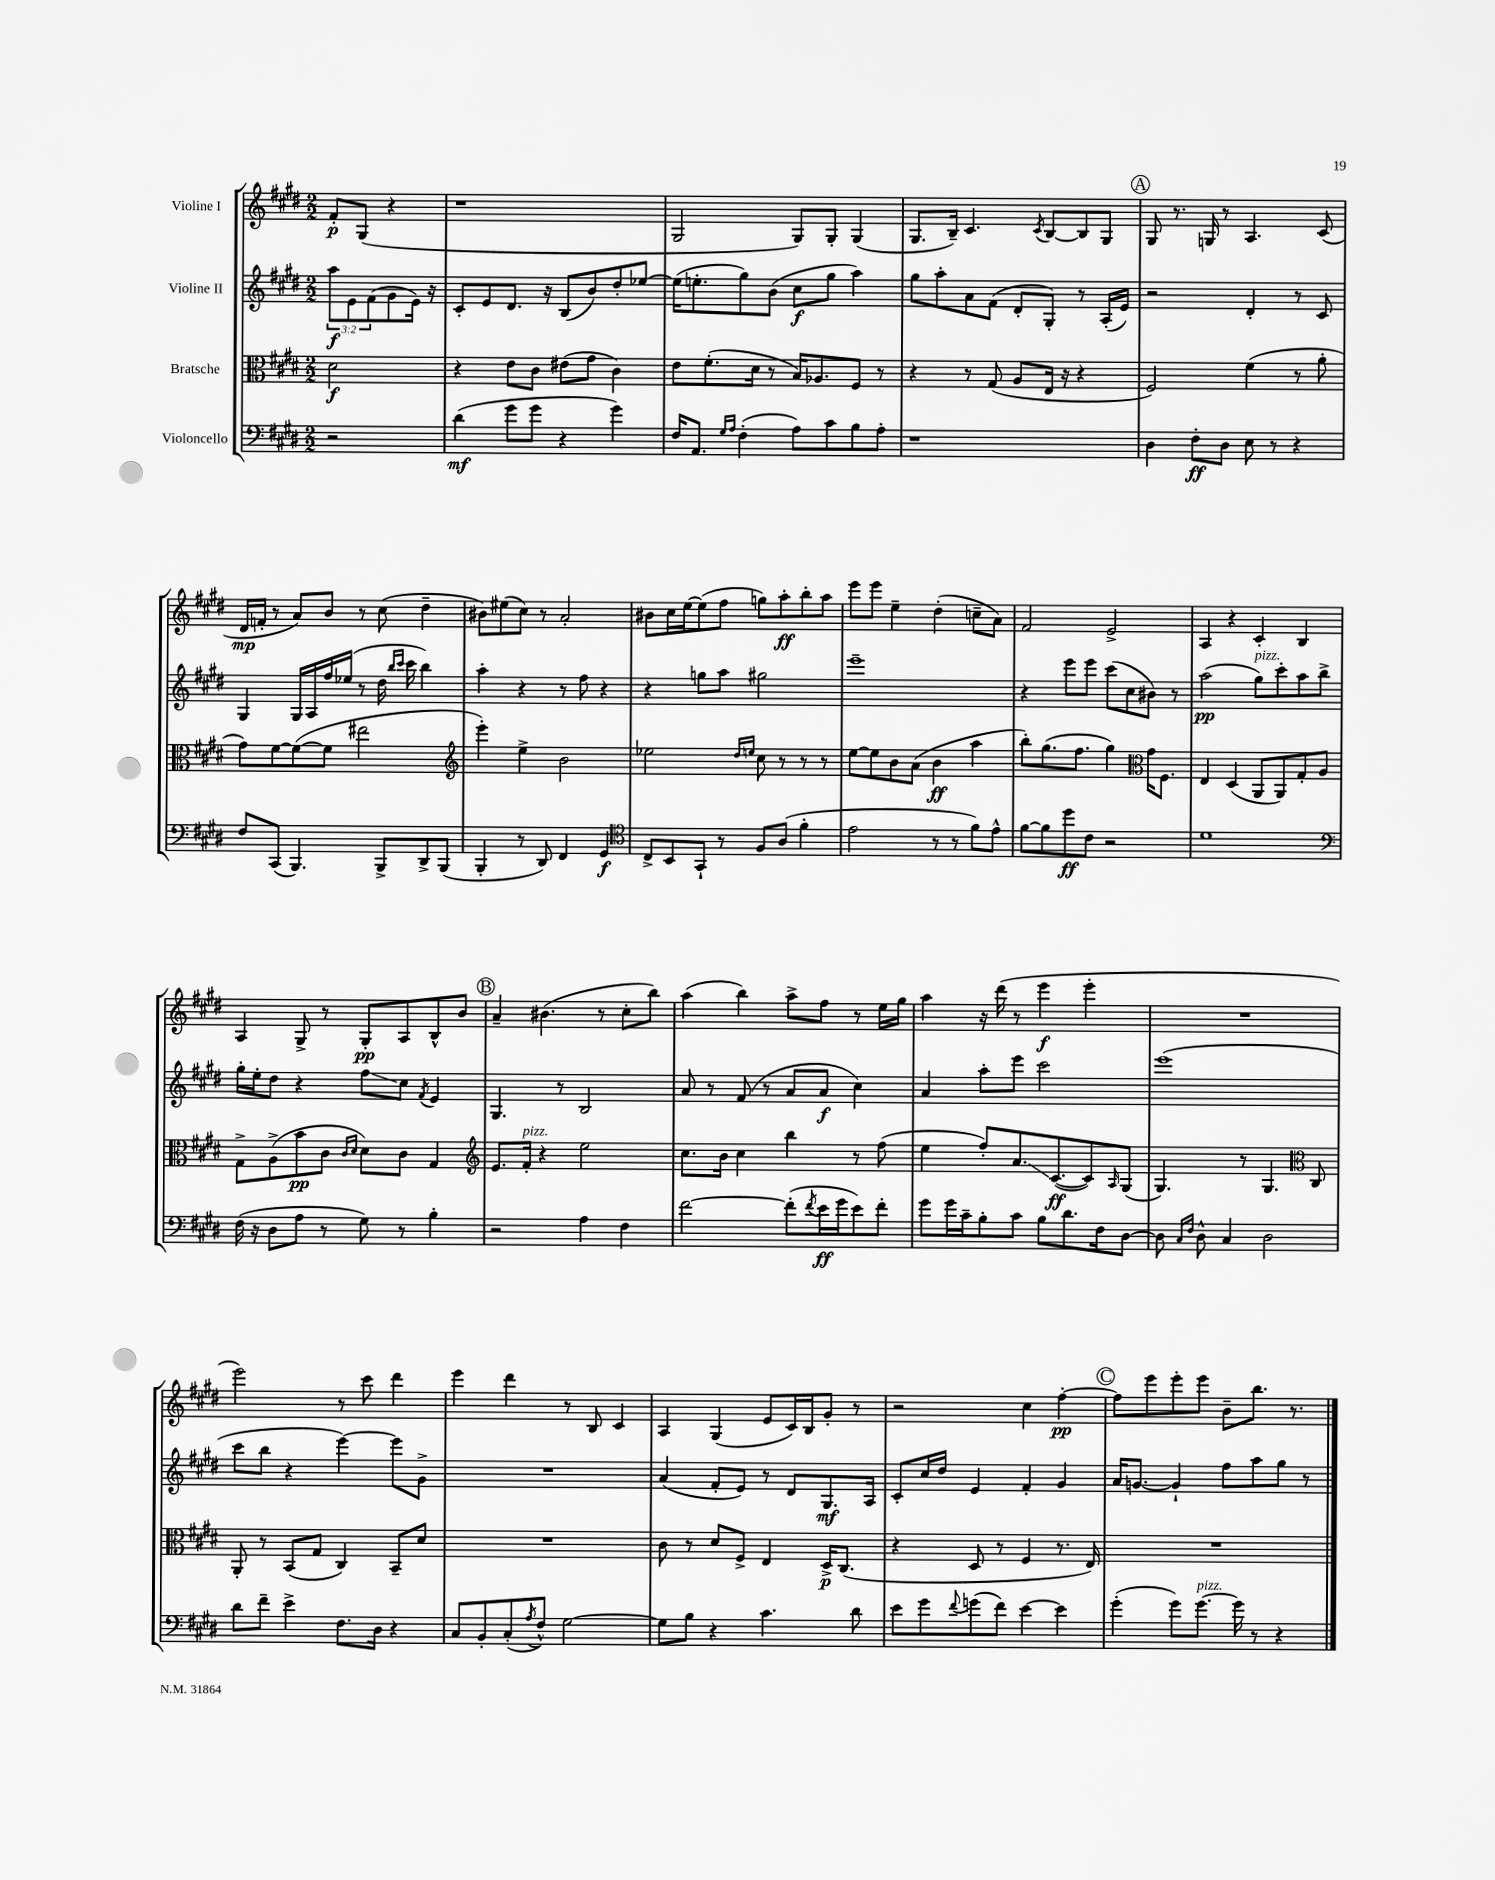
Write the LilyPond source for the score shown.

<<
\new StaffGroup <<
\new Staff = "s0" \with { instrumentName = "Violine I" } {
    \clef treble \key e \major \numericTimeSignature \time 2/2 \partial 2
    fis'8-.\p gis8( r4 |
    r1 |
    gis2 gis8) gis8-. gis4( |
    gis8. b16--) cis'4. \acciaccatura { cis'8 } b8~ b8 gis8 |
    \mark \markup { \circle "A" } gis8 r8. g16 r8 a4. cis'8( |
    dis'16\mp f'16-. r8 a'8) b'8 r8 cis''8( dis''4-- |
    bis'8) eis''8( cis''8) r8 a'2-. |
    bis'8 cis''16 e''16~ e''8( fis''8 g''8) a''8-.\ff b''8-. a''8 |
    e'''8 e'''8 e''4-- dis''4-.( c''8-- a'8) |
    fis'2 e'2-> |
    a4 r4 cis'4-. b4 |
    a4 gis8-> r8 gis8-.\pp a8 b8-^ b'8 |
    \mark \markup { \circle "B" } a'4-- bis'4.( r8 cis''8-. b''8) |
    a''4( b''4) a''8-> fis''8 r8 e''16 gis''16 |
    a''4 r16 dis'''16( r8 e'''4\f e'''4-. |
    R1 |
    e'''2) r8 cis'''8 dis'''4 |
    e'''4 dis'''4 r8 b8 cis'4 |
    a4 gis4( e'8 cis'16) b16 gis'8-. r8 |
    r2 cis''4 fis''4~-.\pp |
    \mark \markup { \circle "C" } fis''8 e'''8 e'''8-. e'''8 b'8-- b''8. r8. \bar "|." |
}
\new Staff = "s1" \with { instrumentName = "Violine II" } {
    \clef treble \key e \major \numericTimeSignature \time 2/2 \override Staff.TupletNumber.text = #tuplet-number::calc-fraction-text \partial 2
    \tuplet 3/2 { a''8\f e'8 fis'8( } gis'8 e'16) r16 |
    cis'8-. e'8 dis'8. r16 b8( b'8) dis''8-. ees''8~ |
    ees''16( e''8.-. gis''8) b'8( cis''8\f gis''8 a''4) |
    gis''8 a''8-. a'8 fis'8( dis'8-. gis8-.) r8 a16-.( e'16) |
    \mark \markup { \circle "A" } r2 dis'4-. r8 cis'8 |
    gis4 gis16 a16 fis''16 ees''16( r8 dis''16 \grace { b''16 cis'''16 } cis'''16 b''4) |
    a''4-. r4 r8 fis''8 r4 |
    r4 g''8 a''8 gis''2 |
    e'''1-- |
    r4 e'''8 e'''8 cis'''8( cis''8 bis'8) r8 |
    a''2\pp( gis''8^\markup { \italic "pizz." }) cis'''8-. a''8 b''8-> |
    gis''16-. e''16-. dis''8 r4 fis''8\glissando cis''8 \acciaccatura { fis'8 } e'4 |
    \mark \markup { \circle "B" } gis4. r8 b2 |
    a'8 r8 fis'8( r8 a'8 a'8\f cis''4) |
    a'4 a''8-. e'''8 cis'''2 |
    e'''1( |
    cis'''8 b''8 r4 e'''4~) e'''8 gis'8-> |
    R1 |
    a'4( fis'8-. e'8) r8 dis'8 gis8.\mf a16 |
    cis'8-. cis''16 dis''16 e'4 fis'4-. gis'4 |
    \mark \markup { \circle "C" } a'16 g'8.~ g'4-! fis''8 a''8 gis''8 r8 \bar "|." |
}
\new Staff = "s2" \with { instrumentName = "Bratsche" } {
    \clef alto \key e \major \numericTimeSignature \time 2/2 \partial 2
    dis'2\f |
    r4 e'8 cis'8 eis'8( gis'8 cis'4) |
    e'8 fis'8.-.( dis'16 r8 b16) aes8. fis8 r8 |
    r4 r8 gis8( a8 e16 r16 r4 |
    \mark \markup { \circle "A" } fis2) fis'4( r8 a'8-. |
    gis'8) fis'8~ fis'8~( fis'8 eis''2 |
    \clef treble e'''4-.) e''4-> b'2 |
    ees''2 \grace { dis''16 e''16 } cis''8 r8 r8 r8 |
    e''8~ e''8 b'8 a'8( b'4\ff a''4 |
    b''8-.) gis''8.( fis''8. gis''4) \clef alto gis'16 fis8. |
    e4 dis4( a,8 a,8) gis8-. a8 |
    gis8-> a8->( b'8\pp cis'8 \grace { cis'16 dis'16 } dis'8) cis'8 gis4 |
    \mark \markup { \circle "B" } \clef treble e'8. fis'16-.^\markup { \italic "pizz." } r4 e''2 |
    cis''8. b'16 cis''4 b''4 r8 fis''8( |
    e''4 fis''8-.) a'8.\glissando cis'8.~\ff( cis'8) \grace { a16 } gis8( |
    gis4.) r8 gis4. \clef alto cis8 |
    a,8-. r8 b,8( gis8 cis4) b,8-- dis'8 |
    R1 |
    cis'8 r8 dis'8 fis8-> e4 dis16->\p cis8.( |
    r4 dis8 r8 fis4 r8. e16) |
    \mark \markup { \circle "C" } R1 \bar "|." |
}
\new Staff = "s3" \with { instrumentName = "Violoncello" } {
    \clef bass \key e \major \numericTimeSignature \time 2/2 \partial 2
    r2 |
    dis'4\mf( gis'8 gis'8 r4 gis'4) |
    fis16 a,8. \grace { gis16 a16 } fis4-.( a8) cis'8 b8 a8-. |
    r1 |
    \mark \markup { \circle "A" } dis4 fis8-.\ff dis8 e8 r8 r4 |
    fis8 cis,8( b,,4.) b,,8-> dis,8-> b,,8( |
    b,,4-. r8 dis,8) fis,4 gis,4\f |
    \clef tenor cis8-> b,8 gis,8-! r8 fis8 a8( fis'4-. |
    e'2 r8 r8 fis'8) e'8-^ |
    fis'8~ fis'8 dis''8\ff cis'8 r2 |
    dis'1 |
    \clef bass fis16( r16 dis8 a8 r8 gis8) r8 b4-. |
    \mark \markup { \circle "B" } r2 a4 fis4 |
    fis'2~ fis'8-.( \acciaccatura { fis'8 } e'16\ff gis'16 e'8) fis'8-. |
    gis'8 gis'16 cis'16-- b8-. cis'8 b8 dis'8. fis16 dis8~ |
    dis8 \grace { cis16 fis16 } dis8-^ cis4 dis2 |
    dis'8 fis'8-- e'4-> fis8. dis16 r4 |
    cis8 b,8-. cis8-.( \acciaccatura { a8 } fis8-^) gis2~ |
    gis8 b8 r4 cis'4. dis'8 |
    e'8 gis'8 \appoggiatura { fis'8 } g'8( fis'8) e'4~ e'4 |
    \mark \markup { \circle "C" } gis'4-.( gis'8) gis'8.~^\markup { \italic "pizz." } gis'16 r8 r4 \bar "|." |
}
>>
>>
\layout { \context { \Score \remove "Bar_number_engraver" } }
